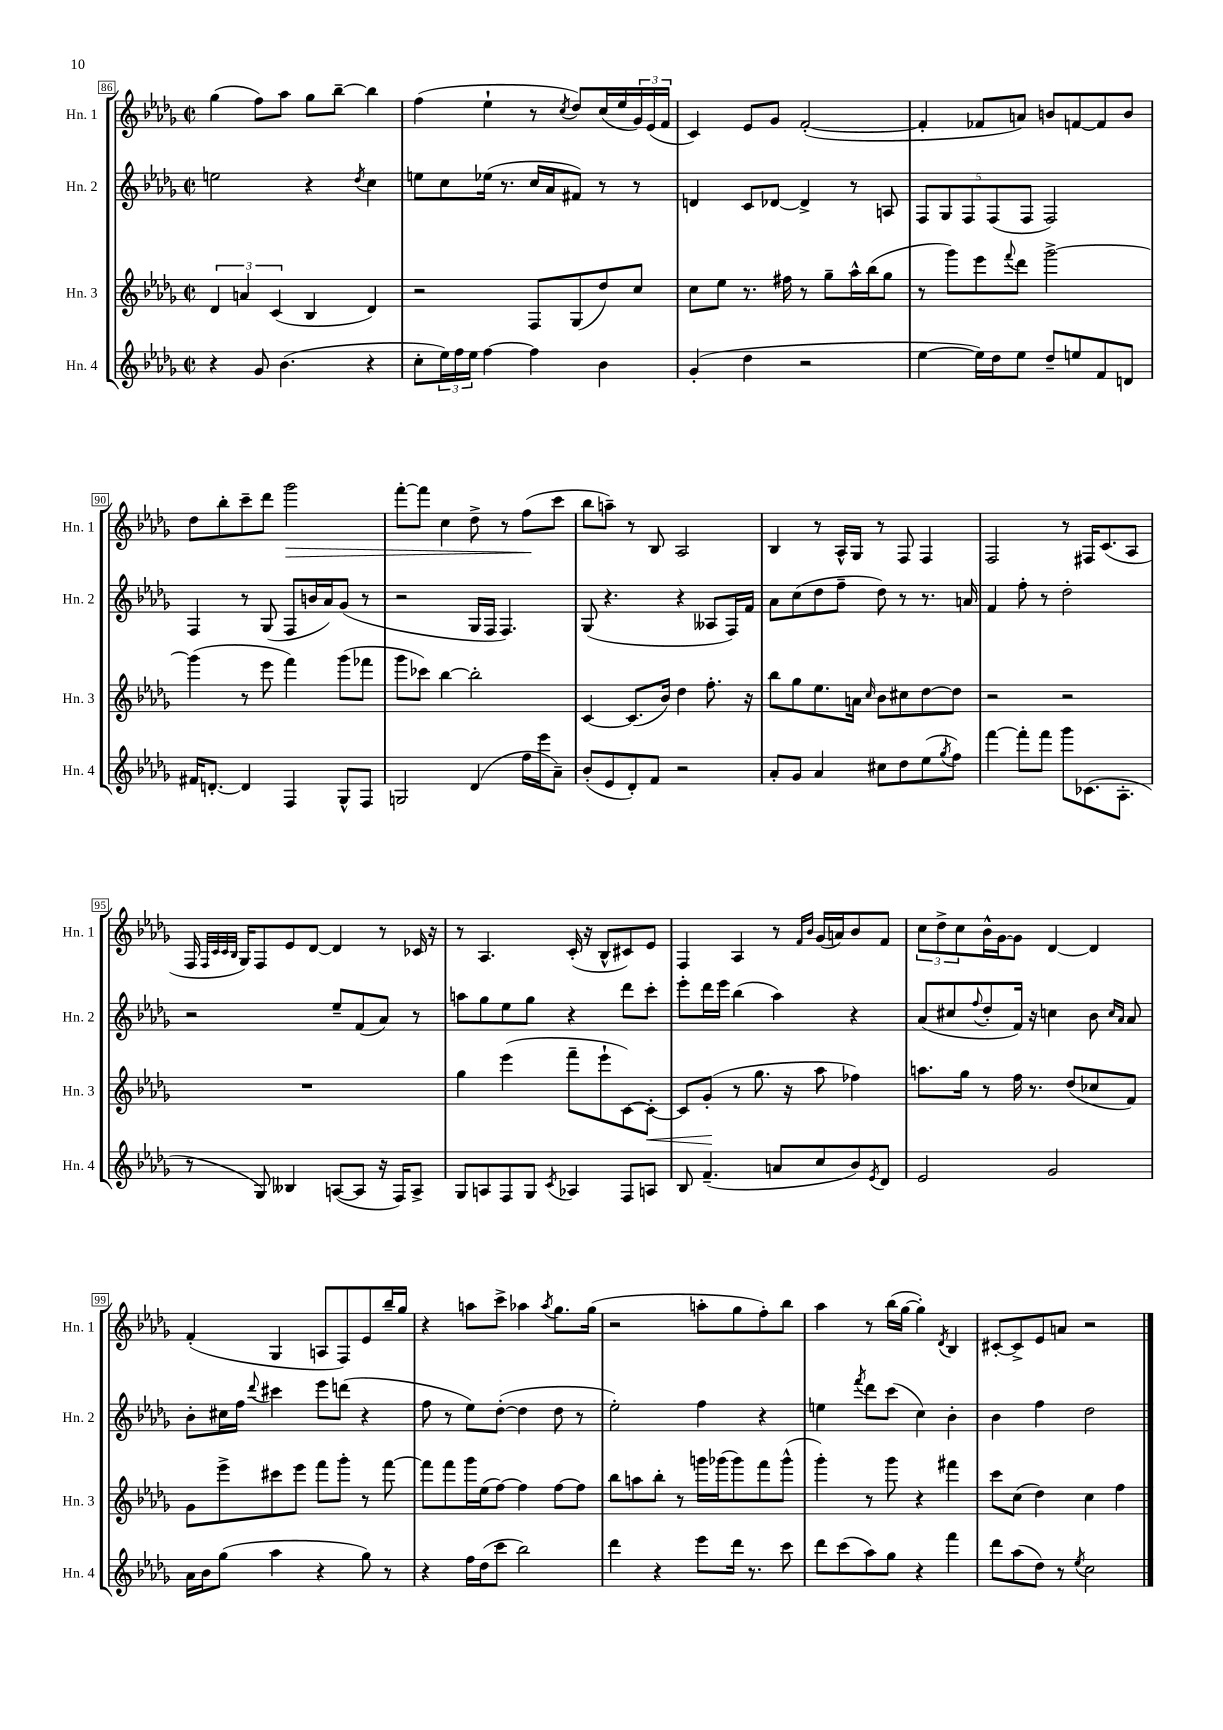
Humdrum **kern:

**kern	**kern	**dynam	**kern	**kern	**dynam
*part4	*part3	*part3	*part2	*part1	*part1
*staff4	*staff3	*staff3	*staff2	*staff1	*staff1
*I"Hn. 4	*I"Hn. 3	*	*I"Hn. 2	*I"Hn. 1	*
*I'Hn. 4	*I'Hn. 3	*	*I'Hn. 2	*I'Hn. 1	*
*clefG2	*clefG2	*	*clefG2	*clefG2	*
*k[b-e-a-d-g-]	*k[b-e-a-d-g-]	*	*k[b-e-a-d-g-]	*k[b-e-a-d-g-]	*
*M2/2	*M2/2	*	*M2/2	*M2/2	*
*met(c|)	*met(c|)	*	*met(c|)	*met(c|)	*
=86	=86	=86	=86	=86	=86
4r	6d-/	.	2een\	(4gg-\	.
.	6an/	.	.	.	.
8g-/	.	.	.	8ff\L)	.
.	(6c/	.	.	.	.
(4.b-\	.	.	.	8aa-\J	.
.	4B-/	.	4r	8gg-\L	.
.	.	.	.	[8bb-~\J	.
.	.	.	8qdd-/	.	.
4r	4d-/)	.	4cc\	4bb-\]	.
=87	=87	=87	=87	=87	=87
8cc'\L	2r	.	8een\L	(4ff\	.
24ee-\L)	.	.	8cc\	.	.
24ff\	.	.	.	.	.
24ee-\JJ	.	.	.	.	.
[4ff\	.	.	(16ee-X\Jk	4ee-`\	.
.	.	.	8.r	.	.
4ff\]	8F/L	.	16cc/LL	8r	.
.	.	.	16a-/J	.	.
.	.	.	.	8qcc/	.
.	(8G-/	.	8f#X/J)	8dd-/L)	.
4b-\	8dd-/)	.	8r	(16cc/L	.
.	.	.	.	16ee-/	.
.	8cc/J	.	8r	24g-/)	.
.	.	.	.	(24e-/	.
.	.	.	.	24f/JJ	.
=88	=88	=88	=88	=88	=88
(4g-'/	8cc\L	.	4dn/	4c/)	.
.	8ee-\J	.	.	.	.
4dd-\	8.r	.	8c/L	8e-/L	.
.	.	.	[8d-X/J	8g-/J	.
.	16ff#X\	.	.	.	.
2r	8r	.	4d-^/]	([2f'/	.
.	8gg-~\L	.	.	.	.
.	16aa-^^\L	.	8r	.	.
.	(16bb-\J	.	.	.	.
.	8gg-\J	.	8An/	.	.
=89	=89	=89	=89	=89	=89
[4ee-\	8r	.	10F/L	4f'/]	.
.	.	.	10G-/	.	.
.	8ggg-\L)	.	.	.	.
.	.	.	10F/	.	.
16ee-\LL])	8eee-\	.	.	8f-X/L	.
.	.	.	(10F/	.	.
16dd-\J	.	.	.	.	.
.	8qqfff/	.	.	.	.
8ee-\J	8ddd-\J	.	.	8an/J)	.
.	.	.	10F/J	.	.
8dd-~/L	[2ggg-^\	.	2F/)	8bn/L	.
8een/	.	.	.	[8fn/	.
8f/	.	.	.	8f/]	.
8dn/J	.	.	.	8b/J	.
!!LO:LB:g=z
=90	=90	=90	=90	=90	=90
16f#X/KL	(4ggg-\]	.	4F/	8dd-\L	.
[8.dn'/J	.	.	.	.	.
.	.	.	.	8bb-'\	.
4d/]	8r	.	8r	8ccc~\	.
.	8eee-\	.	(8G-/	8ddd-\J	.
!	!	!	!	!	!LO:HP:b
4F/	4fff\)	.	8F/L	2ggg-\	>
.	.	.	16bn/L	.	.
.	.	.	16a-/J)	.	.
8G-^^/L	(8ggg-\L	.	(8g-/J	.	.
8F/J	8fff-X\J	.	8r	.	.
=91	=91	=91	=91	=91	=91
2Gn/	8ggg-\L	.	2r	[8fff'\L	.
.	8ccc-X\J)	.	.	8fff\J]	.
.	[4bb-\	.	.	4cc\	.
(4d-/	2bb-'\]	.	16G-/LL	8dd-^\	.
.	.	.	16F/JJ	.	.
.	.	.	4.F/)	8r	.
16ff\LL	.	.	.	(8ff\L	.
16eee-\J	.	.	.	.	.
8a-~\J)	.	.	.	8ccc\J	]
=92	=92	=92	=92	=92	=92
(8b-'/L	[4c/	.	(8G-/	8bb-\L	.
8e-/	.	.	4.r	8aan~\J)	.
8d-'/)	(8.c/L]	.	.	8r	.
8f/J	.	.	.	8B-/	.
.	16b-/Jk)	.	.	.	.
2r	4dd-\	.	4r	2A-/	.
.	8.ff'\	.	8A--X/L	.	.
.	.	.	16F/L)	.	.
.	16r	.	16f/JJ	.	.
=93	=93	=93	=93	=93	=93
8a-'/L	8bb-\L	.	8a-\L	4B-/	.
8g-/J	8gg-\	.	(8cc\	.	.
4a-/	8.ee-\	.	8dd-\	8r	.
.	.	.	8ff~\J	16A-^^/LL	.
.	16an\Jk	.	.	16G-/JJ	.
.	16qqcc/	.	.	.	.
8cc#X\L	8b-\L	.	8dd-\)	8r	.
8dd-\	8cc#X\	.	8r	8F/	.
(8ee-\	[8dd-\	.	8.r	4F/	.
8qgg-/	.	.	.	.	.
8ff\J)	8dd-\J]	.	.	.	.
.	.	.	16an/	.	.
=94	=94	=94	=94	=94	=94
[4fff\	2r	.	4f/	2F/	.
8fff'\L]	.	.	8ff'\	.	.
8fff\J	.	.	8r	.	.
8ggg-\L	2r	.	2dd-'\	8r	.
(8.c-X\	.	.	.	16F#X/KL	.
.	.	.	.	(8.c/	.
8.A-'\J	.	.	.	.	.
.	.	.	.	8A-/J	.
!!LO:LB:g=z
=95	=95	=95	=95	=95	=95
8r	1r	.	2r	16F/	.
.	.	.	.	32qqF/LLL	.
.	.	.	.	32qqc/	.
.	.	.	.	32qqc/	.
.	.	.	.	32qqB-/JJJ	.
.	.	.	.	16G-/KL)	.
8G-/)	.	.	.	8F/	.
4B--X/	.	.	.	8e-/	.
.	.	.	.	[8d-/J	.
([8An/L	.	.	8ee-~/L	4d-/]	.
8A/J]	.	.	(8f/	.	.
16r	.	.	8a-/J)	8r	.
16F/KL)	.	.	.	.	.
8A^/J	.	.	8r	16c-X/	.
.	.	.	.	16r	.
=96	=96	=96	=96	=96	=96
8G-/L	4gg-\	.	8aan\L	8r	.
8An/	.	.	8gg-\	4.A-/	.
8F/	(4eee-\	.	8ee-\	.	.
8G-/J	.	.	8gg-\J	.	.
8qc/	.	.	.	.	.
4A-X/	8fff~\L	.	4r	(16c'/	.
.	.	.	.	16r	.
.	8eee-`\	.	.	8B-^^/L	.
8F/L	[8c\)	.	8ddd-\L	8c#X/)	.
!	!	!LO:HP:b	!	!	!
8An/J	8c'\J_	<	8ccc'\J	8e-/J	.
=97	=97	=97	=97	=97	=97
8B-/	8c/L]	.	8eee-'\L	4F/	.
(4.f~/	(8g-'/J	.	16ddd-\L	.	.
.	.	.	16eee-\JJ	.	.
.	8r	[	(4bb-\	4A-/	.
.	8.gg-\	.	.	.	.
8an/L	.	.	4aa-\)	8r	.
.	16r	.	.	.	.
.	.	.	.	16qqf/LL	.
.	.	.	.	16qqb-/JJ	.
8cc/	8aa-\	.	.	(16g-/LL	.
.	.	.	.	16an/J)	.
8b-/)	4ff-X\)	.	4r	8b-/	.
8qe-/	.	.	.	.	.
8d-/J	.	.	.	8f/J	.
=98	=98	=98	=98	=98	=98
2e-/	8.aan\L	.	(8a-/L	12cc\L	.
.	.	.	.	12dd-^\	.
.	.	.	8cc#X/	.	.
.	.	.	.	12cc\	.
.	16gg-\Jk	.	.	.	.
.	.	.	8qqff/	.	.
.	8r	.	8dd-'/	16b-^^\L	.
.	.	.	.	[16g-\J	.
.	16ff\	.	16f/Jk)	8g-\J]	.
.	8.r	.	16r	.	.
2g-/	.	.	4ccn\	[4d-/	.
.	(8dd-/L	.	.	.	.
.	8cc-X/	.	8b-\	4d-/]	.
.	.	.	16qqcc/LL	.	.
.	.	.	16qqa-/JJ	.	.
.	8f/J)	.	8a-/	.	.
!!LO:LB:g=z
=99	=99	=99	=99	=99	=99
16a-\LL	8g-\L	.	8b-'\L	(4f'/	.
16b-\J	.	.	.	.	.
(8gg-\J	8eee-^\	.	16cc#X\L	.	.
.	.	.	16ff\JJ	.	.
.	.	.	8qqddd-/	.	.
4aa-\	8ccc#X\	.	4ccc#X\	4G-/	.
.	8eee-\J	.	.	.	.
4r	8fff\L	.	8eee-\L	8An/L	.
.	8ggg-'\J	.	(8dddn\J	8F/)	.
8gg-\)	8r	.	4r	8e-/	.
8r	[8fff\	.	.	16bb-~/L	.
.	.	.	.	16gg-/JJ	.
=100	=100	=100	=100	=100	=100
4r	8fff\L]	.	8ff\	4r	.
.	8fff\	.	8r	.	.
16ff\LL	16ggg-\L	.	8ee-\L)	8aan\L	.
(16dd-\J	(16ee-\J	.	.	.	.
8ccc\J	[8ff\J)	.	([8dd-'\J	8ccc^\J	.
2bb-\)	4ff\]	.	4dd-\]	4aa-X\	.
.	.	.	.	8qaa-/	.
.	[8ff\L	.	8dd-\	8.gg-\L	.
.	8ff\J]	.	8r	.	.
.	.	.	.	(16gg-\Jk	.
=101	=101	=101	=101	=101	=101
4ddd-\	8bb-\L	.	2ee-'\)	2r	.
.	8aan\	.	.	.	.
4r	8bb-'\J	.	.	.	.
.	8r	.	.	.	.
8eee-\L	16gggn\LL	.	4ff\	8aan'\L	.
.	(16ggg-X\J	.	.	.	.
16ddd-\Jk	8ggg-\)	.	.	8gg-\	.
8.r	.	.	.	.	.
.	8fff\	.	4r	8ff'\)	.
8ccc\	(8ggg-^^\J	.	.	8bb-\J	.
=102	=102	=102	=102	=102	=102
8ddd-\L	4ggg-'\)	.	4een\	4aa-\	.
(8ccc\	.	.	.	.	.
.	.	.	8qfff/	.	.
8aa-\)	8r	.	8ddd-\L	8r	.
8gg-\J	8ggg-\	.	(8ccc\J	(16bb-\LL	.
.	.	.	.	[16gg-\JJ	.
4r	4r	.	4cc\)	4gg-'\])	.
.	.	.	.	8qd-/	.
4fff\	4fff#X\	.	4b-'\	4B-/	.
=103	=103	=103	=103	=103	=103
8ddd-\L	8ccc\L	.	4b-\	[8c#X'/L	.
(8aa-\	(8cc\J	.	.	8c#^/]	.
8dd-\J)	4dd-\)	.	4ff\	8e-/	.
8r	.	.	.	8an/J	.
8qee-/	.	.	.	.	.
2cc\	4cc\	.	2dd-\	2r	.
.	4ff\	.	.	.	.
==	==	==	==	==	==
*-	*-	*-	*-	*-	*-
